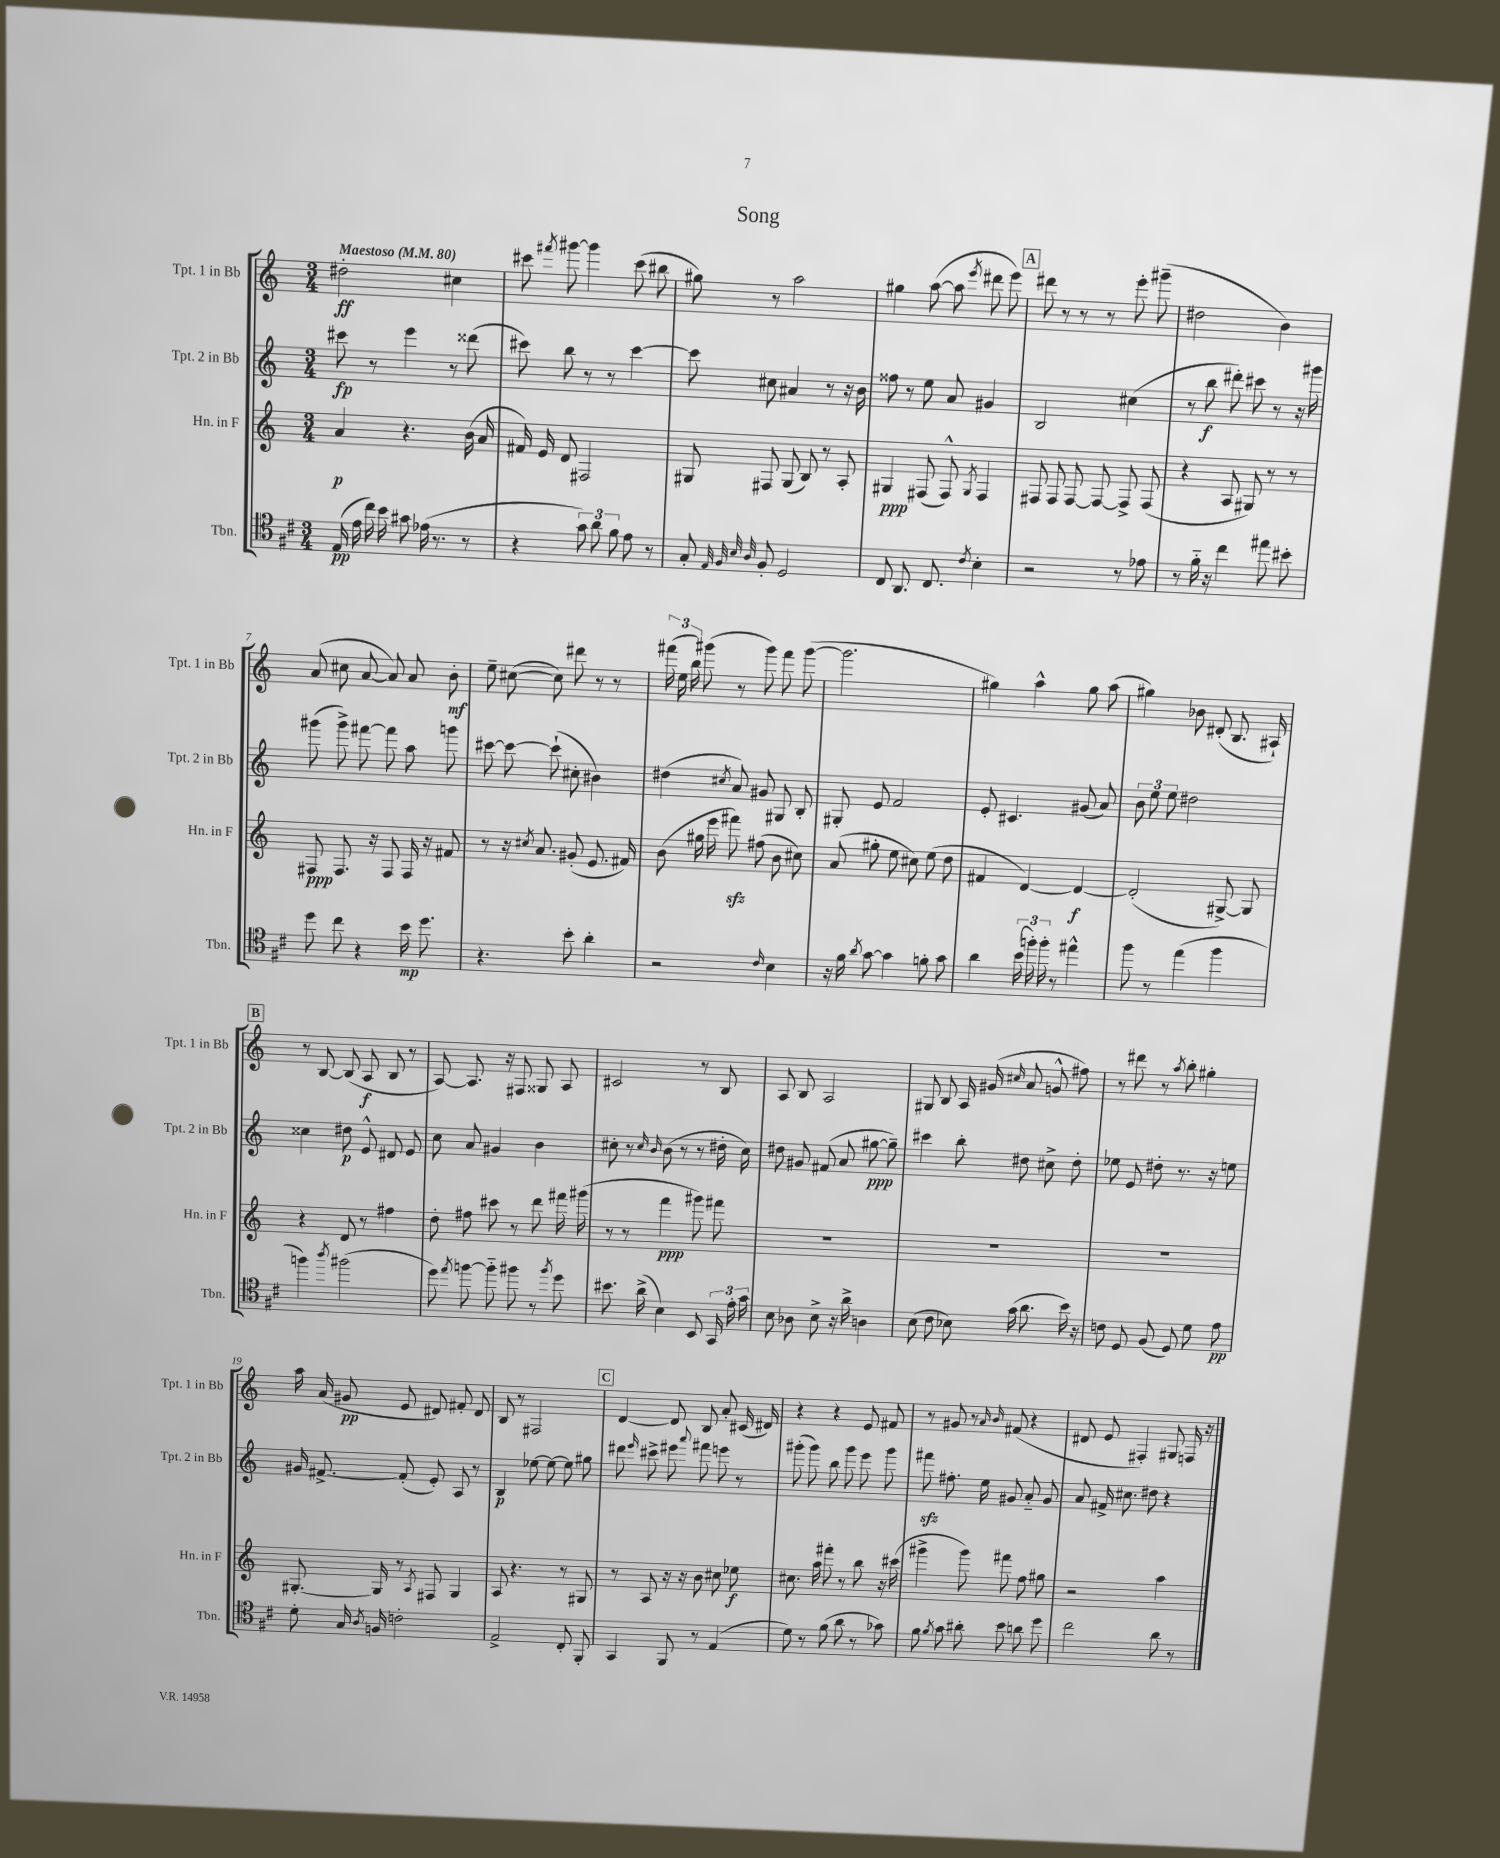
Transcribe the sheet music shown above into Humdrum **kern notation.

**kern	**dynam	**kern	**dynam	**kern	**dynam	**kern	**dynam
*part4	*part4	*part3	*part3	*part2	*part2	*part1	*part1
*staff4	*staff4	*staff3	*staff3	*staff2	*staff2	*staff1	*staff1
*I"Tbn.	*	*I"Hn. in F	*	*I"Tpt. 2 in Bb	*	*I"Tpt. 1 in Bb	*
*I'Tbn.	*	*I'Hn. in F	*	*I'Tpt. 2 in Bb	*	*I'Tpt. 1 in Bb	*
*clefC4	*	*clefG2	*	*clefG2	*	*clefG2	*
*k[f#c#]	*	*k[]	*	*k[]	*	*k[]	*
*M3/4	*	*M3/4	*	*M3/4	*	*M3/4	*
*MM80	*	*MM80	*	*MM80	*	*MM80	*
=1	=1	=1	=1	=1	=1	=1	=1
!	!	!	!	!	!	!LO:TX:a:B:t=Maestoso	!
(16E/	pp	4a/	p	8ccc#X\	fp	2dd#X'\	ff
16e\	.	.	.	.	.	.	.
16cc#\)	.	.	.	8r	.	.	.
16b\	.	.	.	.	.	.	.
8g#X\	.	4.r	.	4eee\	.	.	.
(16e-X\	.	.	.	.	.	.	.
8.r	.	.	.	.	.	.	.
.	.	.	.	8r	.	4cc#X\	.
8r	.	(16b\	.	(8ddd##X\	.	.	.
.	.	16a/	.	.	.	.	.
=2	=2	=2	=2	=2	=2	=2	=2
4r	.	16f#X/)	.	8ccc#X\)	.	8ccc#X\	.
.	.	16e/	.	.	.	.	.
.	.	.	.	.	.	8qfff#X/	.
.	.	8d/	.	8bb\	.	[8ggg#X\	.
12g\)	.	2F#X/	.	8r	.	4ggg#\]	.
12a\	.	.	.	.	.	.	.
.	.	.	.	8r	.	.	.
12f#\	.	.	.	.	.	.	.
8e\	.	.	.	[4ccc#\	.	(8ccc#\	.
8r	.	.	.	.	.	8bb#X\	.
=3	=3	=3	=3	=3	=3	=3	=3
8G'/	.	8G#X/	.	8ccc#\]	.	8gg#X\)	.
32qqE/	.	.	.	.	.	.	.
32qqF#/	.	.	.	.	.	.	.
32qqB/	.	.	.	.	.	.	.
32qqA/	.	.	.	.	.	.	.
8F#'/	.	8F#X/	.	8cc#X\	.	8r	.
2D/	.	(8G#/	.	4a#X/	.	2aa\	.
.	.	8B/)	.	.	.	.	.
.	.	8r	.	8r	.	.	.
.	.	8A'/	.	16r	.	.	.
.	.	.	.	16b\	.	.	.
=4	=4	=4	=4	=4	=4	=4	=4
8C#/	.	4G#X/	ppp	8ff##X\	.	4gg#X\	.
8.AA/	.	.	.	8r	.	.	.
.	.	(8F#X/	.	8ee\	.	([8aa\	.
8.C#/	.	.	.	.	.	.	.
.	.	8F#^^/)	.	8a/	.	8aa\]	.
8qc#/	.	8qG#/	.	.	.	8qeee/	.
4B'\	.	4F#/	.	4g#X/	.	8ddd#X\	.
.	.	.	.	.	.	8eee\)	.
!!LO:REH:place=s1:t=A
=5	=5	=5	=5	=5	=5	=5	=5
2r	.	8F#X/	.	2B/	.	8ddd#X\	.
.	.	8F#/	.	.	.	8r	.
.	.	[8F#/	.	.	.	8r	.
.	.	8F#/_	.	.	.	8r	.
8r	.	8F#^/]	.	(4cc#X\	.	8eee'\	.
8e-X\	.	(8F#/	.	.	.	(8ggg#X~\	.
=6	=6	=6	=6	=6	=6	=6	=6
8r	.	4r	.	8r	.	2dd#X\	.
16f#\	.	.	.	8bb\	f	.	.
16r	.	.	.	.	.	.	.
4cc#\	.	8A/	.	8ddd#X'\)	.	.	.
.	.	8G#X/)	.	8ccc#X\	.	.	.
8ee#X\	.	8r	.	8r	.	4b\)	.
8b#X'\	.	8r	.	16r	.	.	.
.	.	.	.	16ggg#X\	.	.	.
!!LO:LB:g=z
=7	=7	=7	=7	=7	=7	=7	=7
8dd\	.	8F#X/	ppp	(8ggg#X\	.	(8a/	.
8cc#\	.	8.F#/	.	8ggg#^\)	.	8cc#X\	.
4r	.	.	.	[8fff#X\	.	[8a/	.
.	.	16r	.	.	.	.	.
.	.	8F#/	.	8fff#\]	.	8a/])	.
16b\	mp	16F#/	.	8aa\	.	8a/	.
8.dd\	.	16r	.	.	.	.	.
.	.	8f#X/	.	8gggn\	.	8b'\	mf
=8	=8	=8	=8	=8	=8	=8	=8
4.r	.	8r	.	[8ccc#X\	.	8ee~\	.
.	.	16r	.	8ccc#\_	.	([8cc#X\	.
.	.	8qcc#X/	.	.	.	.	.
.	.	8.a/	.	.	.	.	.
.	.	.	.	(8ccc#`\]	.	8cc#\])	.
8b'\	.	(8g#X'/	.	8cc#X'\	.	8ddd#X\	.
4a'\	.	8.e/	.	4b#X\)	.	8r	.
.	.	.	.	.	.	8r	.
.	.	16f#X/)	.	.	.	.	.
=9	=9	=9	=9	=9	=9	=9	=9
2r	.	(8b\	.	(4dd#X\	.	(24fff#X\	.
.	.	.	.	.	.	24ee\	.
.	.	.	.	.	.	24bb\)	.
.	.	16gg#X\	.	.	.	(8ggg#X\	.
.	.	16eee\	.	.	.	.	.
.	.	.	.	8qcc#X/	.	.	.
.	.	8fff#Xzz\)	.	8a/)	.	8r	.
.	.	(8ff#X\	.	8g#X/	.	8ggg#\)	.
16qqc#/	.	.	.	.	.	.	.
4B\	.	8b\	.	8G#X/	.	8fff#\	.
.	.	8cc#X\)	.	8B'/	.	([8ggg#\	.
=10	=10	=10	=10	=10	=10	=10	=10
16r	.	(8a/	.	8G#X'/	.	2.ggg#\]	.
16f#\	.	.	.	.	.	.	.
8qa/	.	.	.	.	.	.	.
[8g\	.	8gg#X'\	.	8e/	.	.	.
4g\]	.	8ee\	.	2f/	.	.	.
.	.	8cc#X\)	.	.	.	.	.
8fn'\	.	(8ee\	.	.	.	.	.
8g\	.	8dd\	.	.	.	.	.
=11	=11	=11	=11	=11	=11	=11	=11
4a\	.	4f#X/	.	8e'/	.	4gg#X\)	.
.	.	.	.	4.c#X/	.	.	.
(24b\	.	[4d/)	.	.	.	4aa^^\	.
24ffn'\)	.	.	.	.	.	.	.
24ff'\	.	.	.	.	.	.	.
8r	.	.	.	.	.	.	.
4ee#X^^\	.	4d/_	f	(8g#X/	.	8gg#\	.
.	.	.	.	8a/)	.	(8aa\	.
=12	=12	=12	=12	=12	=12	=12	=12
8ff#\	.	(2d'/]	.	12b\	.	4gg#X\)	.
.	.	.	.	12ee\	.	.	.
8r	.	.	.	.	.	.	.
.	.	.	.	12ee\	.	.	.
(4ee\	.	.	.	2dd#X\	.	8b-X\	.
.	.	.	.	.	.	(8d#X'/	.
4ff#\	.	[8G#X^/)	.	.	.	8.B/	.
.	.	8G#/]	.	.	.	.	.
.	.	.	.	.	.	16A#X`/)	.
!!LO:LB:g=z
!!LO:REH:place=s1:t=B
=13	=13	=13	=13	=13	=13	=13	=13
4ffn\)	.	4r	.	4cc##X\	.	8r	.
.	.	.	.	.	.	[8B/	.
8qaa/	.	.	.	.	.	.	.
(2ff#X\	.	8d/	.	8dd#X\	p	(8B/]	.
.	.	8r	.	8e^^/	.	8A/	f
.	.	4ff#X\	.	8d#X/	.	8B/	.
.	.	.	.	8e/	.	8r	.
=14	=14	=14	=14	=14	=14	=14	=14
8dd\)	.	8dd'\	.	8cc\	.	[8A/)	.
8qee/	.	.	.	.	.	.	.
[8ffn\	.	8ff#X\	.	8a/	.	8.A/]	.
8ff\]	.	8ccc#X\	.	4g#X/	.	.	.
.	.	.	.	.	.	16r	.
8ff#X\	.	8r	.	.	.	8F#X/	.
8r	.	8ddd\	.	4b\	.	8G##X/	.
8qff#/	.	.	.	.	.	.	.
8dd\	.	16fff#X\	.	.	.	8A/	.
.	.	(16ggg#X\	.	.	.	.	.
=15	=15	=15	=15	=15	=15	=15	=15
8.b#X\	.	8r	.	8cc#X'\	.	2c#X/	.
.	.	8r	.	8r	.	.	.
(16a^\	.	.	.	.	.	.	.
.	.	.	.	16qqcc#/	.	.	.
.	.	.	.	16qqb/	.	.	.
4B\)	.	4fff\	ppp	(8b\	.	.	.
.	.	.	.	8r	.	.	.
8BB/	.	8ggg#X\)	.	8r	.	8r	.
24GG/	.	8fff#X\	.	16dd#X'\	.	8B/	.
24e'\	.	.	.	.	.	.	.
.	.	.	.	16cc#\)	.	.	.
24g\	.	.	.	.	.	.	.
=16	=16	=16	=16	=16	=16	=16	=16
8B\	.	2.r	.	8dd#X\	.	8A/	.
8A-X\	.	.	.	8g#X/	.	8B/	.
8B^\	.	.	.	(8f#X/	.	2A/	.
16r	.	.	.	8a/	.	.	.
16a^\	.	.	.	.	.	.	.
4An\	.	.	.	[8gg#X\	ppp	.	.
.	.	.	.	8gg#~\])	.	.	.
=17	=17	=17	=17	=17	=17	=17	=17
(8B\	.	2.r	.	4ccc#X\	.	8G#X/	.
8c#\	.	.	.	.	.	8B/	.
8B-X\)	.	.	.	8bb'\	.	16A/	.
.	.	.	.	.	.	(16g#X/	.
.	.	.	.	.	.	16qqcc#X/	.
(16g\	.	.	.	8dd#X\	.	8a/	.
8.a\	.	.	.	.	.	.	.
.	.	.	.	8cc#X^\	.	8gn^^/	.
16b\)	.	.	.	8dd#'\	.	8ff#X\)	.
16r	.	.	.	.	.	.	.
=18	=18	=18	=18	=18	=18	=18	=18
8cn\	.	2.r	.	8ee-X\	.	8r	.
8D/	.	.	.	8e/	.	8ddd#X\	.
(8F#/	.	.	.	8dd#X'\	.	8r	.
.	.	.	.	.	.	8qaa/	.
8D/)	.	.	.	8.r	.	8bb'\	.
8d\	.	.	.	.	.	4gg#X'\	.
.	.	.	.	16r	.	.	.
8e\	pp	.	.	8een\	.	.	.
!!LO:LB:g=z
=19	=19	=19	=19	=19	=19	=19	=19
8d'\	.	[8.G#X'/	.	16g#X/	.	16aa\	.
.	.	.	.	[8.f#X^/	.	(16a/	.
16G/	.	.	.	.	.	8g#X/	pp
8qA/	.	.	.	.	.	.	.
16Fn/	.	16G#/]	.	.	.	.	.
2cn'\	.	8r	.	(8f#'/]	.	8e/	.
.	.	8qA/	.	.	.	.	.
.	.	8F#X/	.	8e'/)	.	8d#X/)	.
.	.	4G#/	.	8A/	.	8f#X'/	.
.	.	.	.	8r	.	8d#/	.
=20	=20	=20	=20	=20	=20	=20	=20
2E^/	.	8A/	.	4B/	p	8B/	.
.	.	4.r	.	.	.	8r	.
.	.	.	.	[8ee-X\	.	2F#X/	.
.	.	.	.	8ee-\_	.	.	.
8C#'/	.	8r	.	8ee-\]	.	.	.
8FF#'/	.	8G#X/	.	8gg#X\	.	.	.
!!LO:REH:place=s1:t=C
=21	=21	=21	=21	=21	=21	=21	=21
4GG/	.	8r	.	8ddd#X\	.	[4d/	.
.	.	.	.	16qqeee/	.	.	.
.	.	8A/	.	8ccc#X^\	.	.	.
8FF#/	.	16r	.	8eee#X\	.	8d/]	.
.	.	16r	.	.	.	.	.
.	.	.	.	8qqaaa/	.	.	.
8r	.	8b\	.	8fff#X\	.	8B/	.
(4E/	.	8cc#X\	.	8eeen\	.	8a'/	.
.	.	8ee-X\	f	8r	.	(16c#X/	.
.	.	.	.	.	.	16d#X/)	.
=22	=22	=22	=22	=22	=22	=22	=22
8d\)	.	8.cc#X\	.	(8ggg#X'\	.	4r	.
8r	.	.	.	8ggg#\)	.	.	.
.	.	16aa\	.	.	.	.	.
(8f#\	.	8fff#X'\	.	8bb\	.	4r	.
8a\	.	8r	.	8ggg#\	.	.	.
8r	.	8bb\	.	8eee\	.	8e/	.
8g-X\)	.	16r	.	8ggg#\	.	8f#X/	.
.	.	(16ccc#X\	.	.	.	.	.
=23	=23	=23	=23	=23	=23	=23	=23
8f#\	.	4ggg#X^\	.	8fff#Xzz\	.	8r	.
8qf#/	.	.	.	.	.	.	.
8g\	.	.	.	8.ff#X'\	.	8g#X/	.
8a#X'\	.	8ggg#\)	.	.	.	8r	.
.	.	.	.	16ee\	.	.	.
.	.	.	.	.	.	16qqa/	.
.	.	.	.	.	.	16qqb/	.
8b\	.	8fff#X\	.	8g#X/	.	(8f#X/	.
8an\	.	8ff\	.	8a/	.	4r	.
8dd\	.	8gg#X\	.	8g#/	.	.	.
=24	=24	=24	=24	=24	=24	=24	=24
2cc#\	.	2r	.	8a/	.	8d#X/	.
.	.	.	.	16f#X^/	.	8e/	.
.	.	.	.	8.cc#X\	.	.	.
.	.	.	.	.	.	4F#X'/)	.
.	.	.	.	8dd#X\	.	.	.
8a\	.	4aa\	.	4r	.	8G#X/	.
8r	.	.	.	.	.	16Fn/	.
.	.	.	.	.	.	16r	.
==	==	==	==	==	==	==	==
*-	*-	*-	*-	*-	*-	*-	*-
